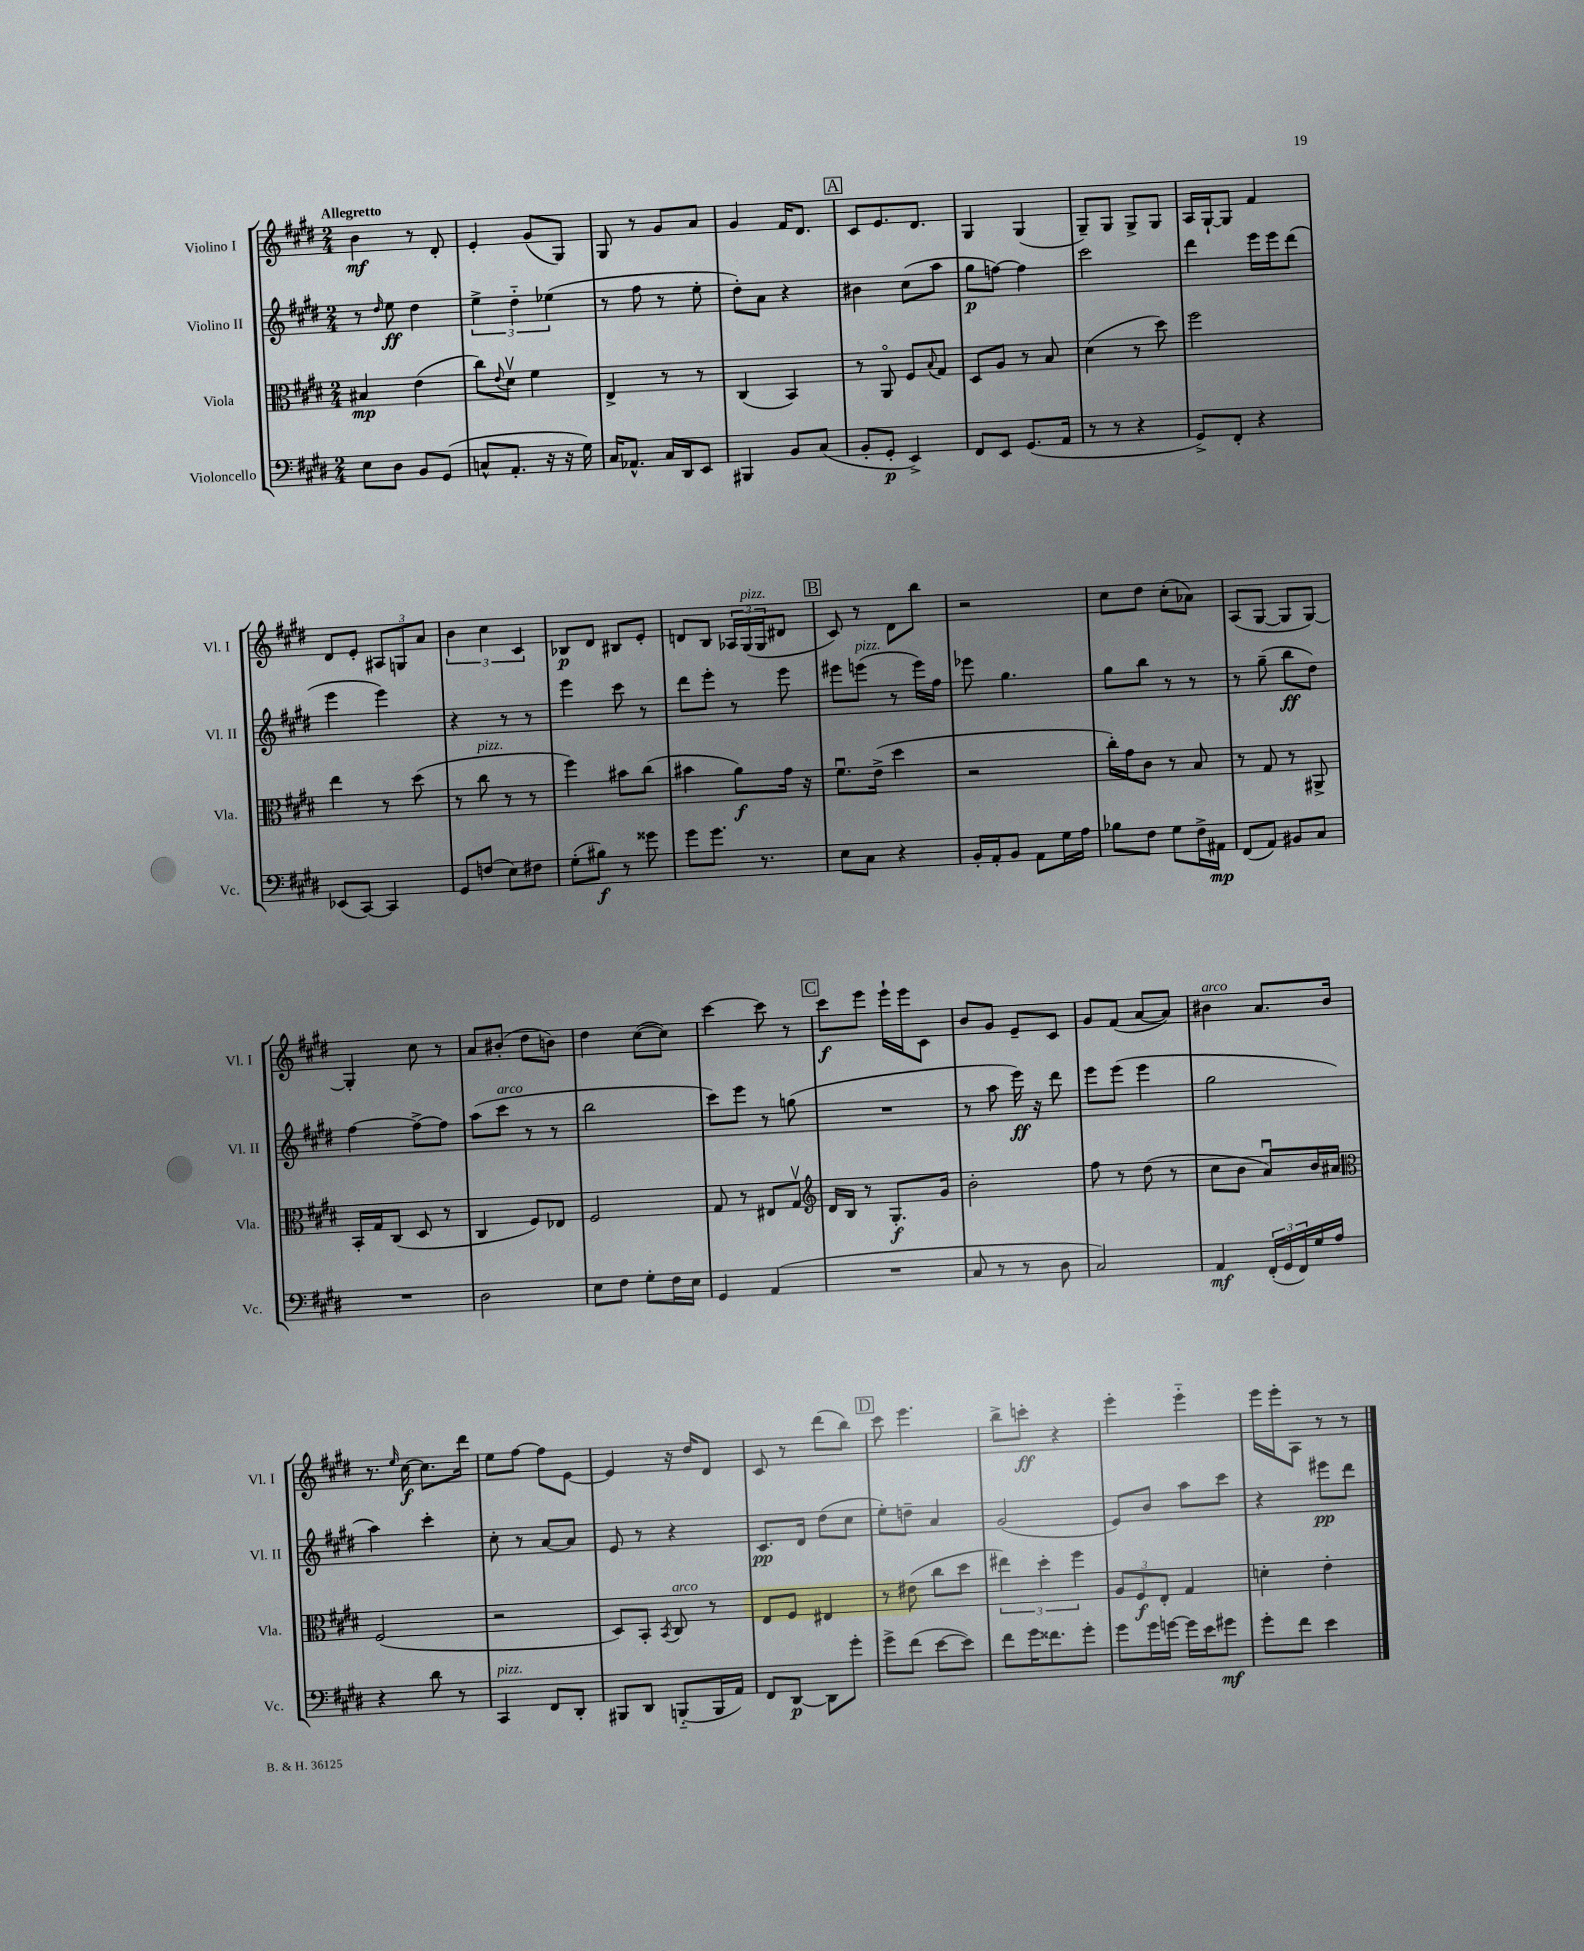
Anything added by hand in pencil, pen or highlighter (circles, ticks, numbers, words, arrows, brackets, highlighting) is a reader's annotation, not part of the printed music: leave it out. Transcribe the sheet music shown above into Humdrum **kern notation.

**kern	**dynam	**kern	**dynam	**kern	**dynam	**kern	**dynam
*part4	*part4	*part3	*part3	*part2	*part2	*part1	*part1
*staff4	*staff4	*staff3	*staff3	*staff2	*staff2	*staff1	*staff1
*I"Violoncello	*	*I"Viola	*	*I"Violino II	*	*I"Violino I	*
*I'Vc.	*	*I'Vla.	*	*I'Vl. II	*	*I'Vl. I	*
*clefF4	*	*clefC3	*	*clefG2	*	*clefG2	*
*k[f#c#g#d#]	*	*k[f#c#g#d#]	*	*k[f#c#g#d#]	*	*k[f#c#g#d#]	*
*M2/4	*	*M2/4	*	*M2/4	*	*M2/4	*
=1	=1	=1	=1	=1	=1	=1	=1
!	!	!	!	!	!	!LO:TX:a:B:t=Allegretto	!
8E\L	.	4B#X/	mp	8r	.	4b\	mf
.	.	.	.	16qqdd#/	.	.	.
8D#\J	.	.	.	8ee\	ff	.	.
8BB/L	.	(4e\	.	4dd#\	.	8r	.
(8GG#/J	.	.	.	.	.	8d#'/	.
=2	=2	=2	=2	=2	=2	=2	=2
8Cn^^/L	.	8cc#\L)	.	6ee^\	.	4e'/	.
.	.	8qqe/	.	.	.	.	.
8.AA'/J	.	8d#v\J	.	.	.	.	.
.	.	.	.	6dd#\	.	.	.
.	.	4f#\	.	.	.	(8g#/L	.
16r	.	.	.	.	.	.	.
.	.	.	.	(6ee-X\	.	.	.
16r	.	.	.	.	.	8G#/J)	.
16G#\)	.	.	.	.	.	.	.
=3	=3	=3	=3	=3	=3	=3	=3
16C#/KL	.	4E^/	.	8r	.	8G#/	.
8.AA-X^^/J	.	.	.	.	.	.	.
.	.	.	.	8ff#\	.	8r	.
16C#/LL	.	8r	.	8r	.	8g#/L	.
16DD#/J	.	.	.	.	.	.	.
8EE/J	.	8r	.	8ee'\	.	8a/J	.
=4	=4	=4	=4	=4	=4	=4	=4
4BBB#X/	.	(4C#/	.	8dd#'\L)	.	4g#/	.
.	.	.	.	8a\J	.	.	.
8BB/L	.	4BB/)	.	4r	.	16f#/KL	.
.	.	.	.	.	.	8.d#/J	.
(8C#/J	.	.	.	.	.	.	.
!!LO:REH:place=s1:t=A
=5	=5	=5	=5	=5	=5	=5	=5
8BB'/L	.	8r	.	4b#X\	.	8c#/L	.
8GG#'/J	p	8AA/	.	.	.	8.e/	.
4EE^/)	.	8F#/L	.	(8cc#\L	.	.	.
.	.	.	.	.	.	8.d#/J	.
.	.	8qqB/	.	.	.	.	.
.	.	8G#/J	.	8aa\J	.	.	.
=6	=6	=6	=6	=6	=6	=6	=6
8FF#/L	.	8D#/L	.	8gg#\L	p	4G#/	.
8EE/J	.	8A/J	.	[8ffn\J)	.	.	.
(8.GG#/L	.	8r	.	4ff\]	.	(4G#/	.
.	.	8B/	.	.	.	.	.
16AA/Jk	.	.	.	.	.	.	.
=7	=7	=7	=7	=7	=7	=7	=7
8r	.	(4d#\	.	2ccc#\	.	8G#~/L)	.
8r	.	.	.	.	.	8G#/J	.
4r	.	8r	.	.	.	8G#^/L	.
.	.	8dd#\)	.	.	.	8G#/J	.
=8	=8	=8	=8	=8	=8	=8	=8
8GG#^/L)	.	2ff#\	.	4ddd#\	.	16A/LL	.
.	.	.	.	.	.	[16G#`/J	.
8FF#'/J	.	.	.	.	.	8G#/J]	.
4r	.	.	.	16eee\LL	.	4f#/	.
.	.	.	.	16eee\J	.	.	.
.	.	.	.	(8ddd#\J	.	.	.
!!LO:LB:g=z
=9	=9	=9	=9	=9	=9	=9	=9
(8EE-X/L	.	4ee\	.	4eee\	.	8d#/L	.
[8CC#/J)	.	.	.	.	.	8e'/J	.
4CC#/]	.	8r	.	4eee\)	.	12A#X/L	.
.	.	.	.	.	.	12Gn/	.
.	.	(8dd#\	.	.	.	.	.
.	.	.	.	.	.	12a/J	.
=10	=10	=10	=10	=10	=10	=10	=10
8GG#/L	.	8r	.	4r	.	6b\	.
!	!	!LO:TX:a:i:t=pizz.	!	!	!	!	!
(8Fn/J	.	8cc#\	.	.	.	.	.
.	.	.	.	.	.	6cc#\	.
8E\L)	.	8r	.	8r	.	.	.
.	.	.	.	.	.	6c#/	.
8F#X\J	.	8r	.	8r	.	.	.
=11	=11	=11	=11	=11	=11	=11	=11
(8G#'\L	.	4ff#\)	.	4eee\	.	8B-X/L	p
8B#X\J)	f	.	.	.	.	8d#/J	.
8r	.	8b#X\L	.	8ccc#\	.	8B#X/L	.
8g##X\	.	(8cc#\J	.	8r	.	8e'/J	.
=12	=12	=12	=12	=12	=12	=12	=12
8g#\L	.	4b#X\	.	8ddd#\L	.	8dn/L	.
8.g#\J	.	.	.	8eee'\J	.	8B/J	.
.	.	8a\L)	f	8r	.	24A-X/LL	.
!	!	!	!	!	!	!LO:TX:a:i:t=pizz.	!
.	.	.	.	.	.	(24G#/	.
8.r	.	.	.	.	.	.	.
.	.	.	.	.	.	24G#/J	.
.	.	16g#\Jk	.	8eee\	.	8d#X/J	.
.	.	16r	.	.	.	.	.
!!LO:REH:place=s1:t=B
=13	=13	=13	=13	=13	=13	=13	=13
8E\L	.	8.f#u\L	.	8eee#X\L	.	8c#/)	.
!	!	!	!	!LO:TX:a:i:t=pizz.	!	!	!
8C#\J	.	.	.	(8eeen\J	.	8r	.
.	.	(16e^\Jk	.	.	.	.	.
4r	.	4dd#\	.	8r	.	8d#\L	.
.	.	.	.	16eee\LL)	.	8bb\J	.
.	.	.	.	16ff#\JJ	.	.	.
=14	=14	=14	=14	=14	=14	=14	=14
16BB'/LL	.	2r	.	8eee-X\	.	2r	.
16AA'/J	.	.	.	.	.	.	.
8BB/J	.	.	.	4.gg#\	.	.	.
8AA\L	.	.	.	.	.	.	.
16G#\L	.	.	.	.	.	.	.
16A\JJ	.	.	.	.	.	.	.
=15	=15	=15	=15	=15	=15	=15	=15
8B-X\L	.	16cc#'\LL)	.	8gg#\L	.	8cc#\L	.
.	.	16g#\J	.	.	.	.	.
8F#\J	.	8c#\J	.	8bb\J	.	8dd#\J	.
8G#\L	.	8r	.	8r	.	(8cc#'\L	.
16F#^\L	.	8B/	.	8r	.	8a-X\J)	.
16AA#X\JJ	mp	.	.	.	.	.	.
=16	=16	=16	=16	=16	=16	=16	=16
(8FF#/L	.	8r	.	8r	.	(8A/L	.
8AA/J)	.	8G#/	.	(8gg#~\	.	[8G#/J	.
8BB#X/L	.	8r	.	8bb\L	ff	8G#/L]	.
8C#/J	.	8AA#X^/	.	8dd#\J)	.	[8G#/J)	.
!!LO:LB:g=z
=17	=17	=17	=17	=17	=17	=17	=17
2r	.	16BB'/LL	.	[4ff#\	.	4G#'/]	.
.	.	16G#/J	.	.	.	.	.
.	.	(8C#/J	.	.	.	.	.
.	.	8D#/	.	8ff#^\L_	.	8cc#\	.
.	.	8r	.	8ff#\J]	.	8r	.
=18	=18	=18	=18	=18	=18	=18	=18
2D#\	.	4C#/	.	(8aa\L	.	8a/L	.
!	!	!	!	!LO:TX:a:i:t=arco	!	!	!
.	.	.	.	8ccc#\J	.	(8b#X'/J	.
.	.	8F#/L)	.	8r	.	8dd#\L	.
.	.	8E-X/J	.	8r	.	8bn\J)	.
=19	=19	=19	=19	=19	=19	=19	=19
8E\L	.	2F#/	.	2bb\	.	4dd#\	.
8F#\J	.	.	.	.	.	.	.
8G#'\L	.	.	.	.	.	([8cc#\L	.
16F#\L	.	.	.	.	.	8cc#\J])	.
16E\JJ	.	.	.	.	.	.	.
=20	=20	=20	=20	=20	=20	=20	=20
4GG#/	.	8G#/	.	8ccc#\L)	.	[4ccc#\	.
.	.	8r	.	8eee\J	.	.	.
(4AA/	.	8E#X/L	.	8r	.	8ccc#\]	.
.	.	8G#v/J	.	(8ggn\	.	8r	.
!!LO:REH:place=s1:t=C
=21	=21	=21	=21	=21	=21	=21	=21
*	*	*clefG2	*	*	*	*	*
2r	.	16d#/LL	.	2r	.	8ccc#\L	f
.	.	16B/JJ	.	.	.	.	.
.	.	8r	.	.	.	8eee\J	.
.	.	8.G#'/L	f	.	.	16eee`\LL	.
.	.	.	.	.	.	16eee\J	.
.	.	.	.	.	.	8c#\J	.
.	.	16g#/Jk	.	.	.	.	.
=22	=22	=22	=22	=22	=22	=22	=22
8C#/	.	2b'\	.	8r	.	8b/L	.
8r	.	.	.	8aa\	.	8g#/J	.
8r	.	.	.	16eee\)	ff	8e~/L	.
.	.	.	.	16r	.	.	.
8D#\	.	.	.	8ddd#\	.	8c#/J	.
=23	=23	=23	=23	=23	=23	=23	=23
2C#/)	.	8ff#\	.	8eee\L	.	8g#/L	.
.	.	8r	.	(8eee\J	.	(8f#/J	.
.	.	(8dd#\	.	4eee\	.	[8a/L	.
.	.	8r	.	.	.	8a/J])	.
=24	=24	=24	=24	=24	=24	=24	=24
!	!	!	!	!	!	!LO:TX:a:i:t=arco	!
4AA/	mf	8cc#\L	.	2gg#\	.	4b#X\	.
.	.	8b\J	.	.	.	.	.
(24FF#'/LL	.	8au/L)	.	.	.	8.a/L	.
24GG#/	.	.	.	.	.	.	.
24FF#/)	.	.	.	.	.	.	.
16G#/	.	16b/L	.	.	.	.	.
16A/JJ	.	16a#X/JJ	.	.	.	16b#/Jk	.
!!LO:LB:g=z
=25	=25	=25	=25	=25	=25	=25	=25
*	*	*clefC3	*	*	*	*	*
4r	.	(2F#/	.	4aa\)	.	8.r	.
.	.	.	.	.	.	16qqee/	.
.	.	.	.	.	.	[16cc#\	f
8d#\	.	.	.	4ccc#'\	.	8.cc#\L]	.
8r	.	.	.	.	.	.	.
.	.	.	.	.	.	16ddd#\Jk	.
=26	=26	=26	=26	=26	=26	=26	=26
!LO:TX:a:i:t=pizz.	!	!	!	!	!	!	!
4CC#/	.	2r	.	8cc#'\	.	8ee\L	.
.	.	.	.	8r	.	[8ff#\J	.
8FF#/L	.	.	.	[8a/L	.	8ff#\L]	.
8DD#'/J	.	.	.	8a/J]	.	[8e\J	.
=27	=27	=27	=27	=27	=27	=27	=27
8BBB#X/L	.	8D#/L)	.	8e/	.	4e/]	.
8DD#/J	.	8BB'/J	.	8r	.	.	.
.	.	8qBB/	.	.	.	.	.
!	!	!LO:TX:a:i:t=arco	!	!	!	!	!
(8BBBn/L	.	8C#/	.	4r	.	16r	.
.	.	.	.	.	.	16dd#/KL	.
16BBB/L	.	8r	.	.	.	8d#/J	.
16AA/JJ)	.	.	.	.	.	.	.
=28	=28	=28	=28	=28	=28	=28	=28
8FF#/L	.	8E/L	.	8.c#/L	pp	8c#/	.
[8DD#/J	p	8F#/J	.	.	.	8r	.
.	.	.	.	16d#/Jk	.	.	.
8DD#\L]	.	4E#X/	.	(8dd#\L	.	(8ddd#\L	.
8g#'\J	.	.	.	8cc#\J	.	8bb\J)	.
!!LO:REH:place=s1:t=D
=29	=29	=29	=29	=29	=29	=29	=29
8g#^\L	.	8r	.	8ee'\L)	.	8ccc#\	.
(8f#\J	.	(8e#X\	.	8ddn~\J	.	4.eee\	.
[8e\L	.	8cc#\L	.	4a/	.	.	.
8e\J])	.	8dd#\J	.	.	.	.	.
=30	=30	=30	=30	=30	=30	=30	=30
8f#\L	.	6ee#X\)	.	(2g#/	.	8bb^\L	.
16g#\K	.	.	.	.	.	8cccn'\J	ff
.	.	6dd#'\	.	.	.	.	.
8.f##X\	.	.	.	.	.	.	.
.	.	.	.	.	.	4r	.
.	.	6ff#\	.	.	.	.	.
8g#'\J	.	.	.	.	.	.	.
=31	=31	=31	=31	=31	=31	=31	=31
8g#\L	.	12A/L	.	8e/L)	.	4eee'\	.
.	.	12F#/	f	.	.	.	.
16g#\L	.	.	.	8b/J	.	.	.
.	.	12E'/J	.	.	.	.	.
[16gn\JJ	.	.	.	.	.	.	.
16g\LL]	.	4G#/	.	8aa\L	.	4eee\	.
16e\J	.	.	.	.	.	.	.
8g#X\J	mf	.	.	8ccc#\J	.	.	.
=32	=32	=32	=32	=32	=32	=32	=32
8g#'\L	.	4dn'\	.	4r	.	16eee\LL	.
.	.	.	.	.	.	16eee'\J	.
8f#\J	.	.	.	.	.	8A\J	.
4e\	.	4e'\	.	8eee#X\L	pp	8r	.
.	.	.	.	8ddd#\J	.	8r	.
==	==	==	==	==	==	==	==
*-	*-	*-	*-	*-	*-	*-	*-
